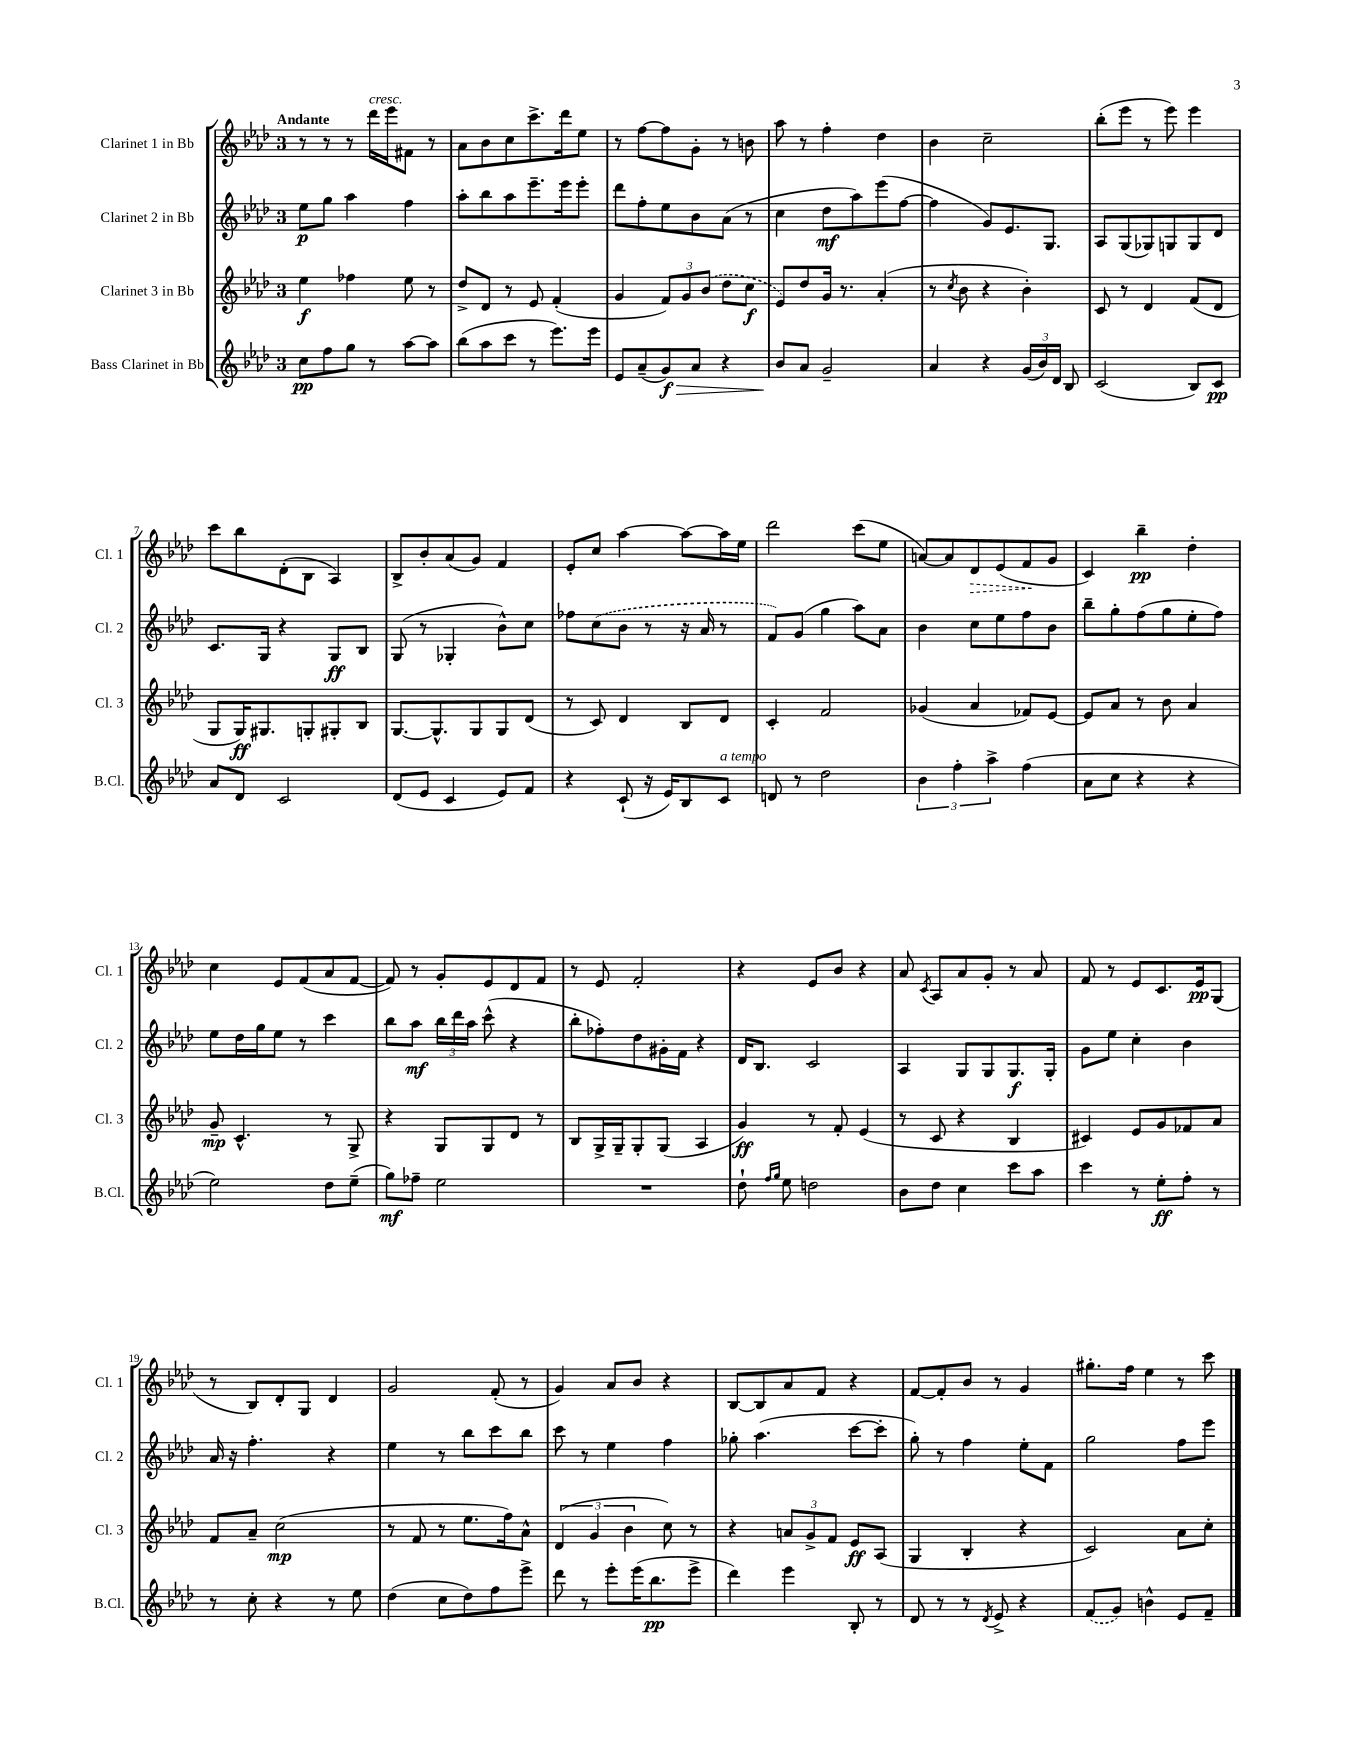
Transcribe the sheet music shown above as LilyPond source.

<<
\new StaffGroup <<
\new Staff = "s0" \with { instrumentName = "Clarinet 1 in Bb" shortInstrumentName = "Cl. 1" } {
    \clef treble \key aes \major \once \override Staff.TimeSignature.style = #'single-digit \time 3/4 \tempo "Andante"
    \autoBeamOff r8 r8 r8 des'''16[^\markup { \italic "cresc." } ees'''16 fis'8] r8 |
    aes'8[ bes'8 c''8 c'''8.-> des'''16 ees''8] |
    r8 f''8[~ f''8 g'8]-. r8 b'8 |
    aes''8 r8 f''4-. des''4 |
    bes'4 c''2-- |
    bes''8[-.( ees'''8] r8 ees'''8) ees'''4 |
    c'''8[ bes''8 des'8-.( bes8] aes4) |
    bes8[-> bes'8-. aes'8( g'8]) f'4 |
    ees'8[-. c''8] aes''4~ aes''8[~ aes''16 ees''16] |
    des'''2 c'''8[( ees''8] |
    a'8[~) a'8 \once \override Hairpin.style = #'dashed-line des'8\> ees'8( f'8\! g'8] |
    c'4) bes''4--\pp des''4-. |
    c''4 ees'8[ f'8( aes'8 f'8]~ |
    f'8) r8 g'8[-. ees'8 des'8 f'8] |
    r8 ees'8 f'2-. |
    r4 ees'8[ bes'8] r4 |
    aes'8 \acciaccatura { c'8 } aes8[ aes'8 g'8]-. r8 aes'8 |
    f'8 r8 ees'8[ c'8. ees'16\pp g8]( |
    r8 bes8[) des'8-. g8] des'4 |
    g'2 f'8-.( r8 |
    g'4) aes'8[ bes'8] r4 |
    bes8[~ bes8 aes'8 f'8] r4 |
    f'8[~ f'8-. bes'8] r8 g'4 |
    gis''8.[-. f''16] ees''4 r8 c'''8 \bar "|." |
}
\new Staff = "s1" \with { instrumentName = "Clarinet 2 in Bb" shortInstrumentName = "Cl. 2" } {
    \clef treble \key aes \major \once \override Staff.TimeSignature.style = #'single-digit \time 3/4
    \autoBeamOff ees''8[\p g''8] aes''4 f''4 |
    aes''8[-. bes''8 aes''8 ees'''8.-- ees'''16 ees'''8]-. |
    des'''8[ f''8-. ees''8 bes'8 aes'8]( r8 |
    c''4 des''8[\mf aes''8) ees'''8( f''8]~ |
    f''4 g'8[) ees'8. g8.] |
    aes8[ g8( ges8) g8 g8 des'8] |
    c'8.[ g16] r4 g8[\ff bes8] |
    g8( r8 ges4-. bes'8[-^) c''8] |
    fes''8[ \once \slurDashed c''8( bes'8] r8 r16 aes'16 r8 |
    f'8[) g'8]( g''4 aes''8[) aes'8] |
    bes'4 c''8[ ees''8 f''8 bes'8] |
    bes''8[-- g''8-. f''8( g''8 ees''8-. f''8]) |
    ees''8[ des''16 g''16 ees''8] r8 c'''4 |
    bes''8[ aes''8]\mf \tuplet 3/2 { bes''16[ des'''16 aes''16] } c'''8-^( r4 |
    bes''8[-. fes''8-.) des''8 gis'16-. f'16] r4 |
    des'16[ bes8.] c'2 |
    aes4 g8[ g8 g8.\f g16]-. |
    g'8[ ees''8] c''4-. bes'4 |
    aes'16 r16 f''4.-. r4 |
    ees''4 r8 bes''8[ c'''8 bes''8] |
    c'''8 r8 ees''4 f''4 |
    ges''8-. aes''4.( c'''8[~ c'''8]-. |
    g''8-.) r8 f''4 ees''8[-. f'8] |
    g''2 f''8[ ees'''8] \bar "|." |
}
\new Staff = "s2" \with { instrumentName = "Clarinet 3 in Bb" shortInstrumentName = "Cl. 3" } {
    \clef treble \key aes \major \once \override Staff.TimeSignature.style = #'single-digit \time 3/4
    \autoBeamOff ees''4\f fes''4 ees''8 r8 |
    des''8[-> des'8] r8 ees'8 f'4-.( |
    g'4 \tuplet 3/2 { f'8[) g'8 \once \slurDashed bes'8]( } des''8[ c''8]\f |
    ees'8[) des''8 g'16] r8. aes'4-.( |
    r8 \acciaccatura { c''8 } bes'8 r4 bes'4-.) |
    c'8 r8 des'4 f'8[( des'8] |
    g8[ g16\ff) gis8. g8-. gis8-. bes8] |
    g8.[~ g8.-^ g8 g8 des'8]( |
    r8 c'8) des'4 bes8[ des'8] |
    c'4-. f'2 |
    ges'4( aes'4 fes'8[) ees'8]~ |
    ees'8[ aes'8] r8 bes'8 aes'4 |
    g'8--\mp c'4.-^ r8 g8-> |
    r4 g8[ g8 des'8] r8 |
    bes8[ g16-> g16-- g8-. g8]( aes4 |
    g'4\ff) r8 f'8-. ees'4( |
    r8 c'8 r4 bes4 |
    cis'4) ees'8[ g'8 fes'8 aes'8] |
    f'8[ aes'8]-- c''2\mp( |
    r8 f'8 r8 ees''8.[ f''16) aes'8]-^ |
    \tuplet 3/2 { des'4( g'4 bes'4 } c''8) r8 |
    r4 \tuplet 3/2 { a'8[ g'8-> f'8] } ees'8[\ff aes8]( |
    g4 bes4-. r4 |
    c'2) aes'8[ c''8]-. \bar "|." |
}
\new Staff = "s3" \with { instrumentName = "Bass Clarinet in Bb" shortInstrumentName = "B.Cl." } {
    \clef treble \key aes \major \once \override Staff.TimeSignature.style = #'single-digit \time 3/4
    \autoBeamOff c''8[\pp f''8 g''8] r8 aes''8[~ aes''8] |
    bes''8[( aes''8 c'''8] r8 ees'''8.[) ees'''16] |
    ees'8[ aes'8--( g'8\f\>) aes'8] r4 |
    bes'8[\! aes'8] g'2-- |
    aes'4 r4 \tuplet 3/2 { g'16[( bes'16) des'16] } bes8 |
    c'2( bes8[) c'8]\pp |
    aes'8[ des'8] c'2 |
    des'8[( ees'8] c'4 ees'8[) f'8] |
    r4 c'8-!( r16 ees'16[) bes8 c'8]^\markup { \italic "a tempo" } |
    d'8 r8 des''2 |
    \tuplet 3/2 { bes'4 f''4-. aes''4-> } f''4( |
    aes'8[ c''8] r4 r4 |
    ees''2) des''8[ ees''8]--( |
    g''8[\mf) fes''8]-- ees''2 |
    R2. |
    des''8-! \grace { f''16[ g''16] } ees''8 d''2 |
    bes'8[ des''8] c''4 c'''8[ aes''8] |
    c'''4 r8 ees''8[-.\ff f''8]-. r8 |
    r8 c''8-. r4 r8 ees''8 |
    des''4( c''8[ des''8) f''8 ees'''8]-> |
    des'''8 r8 ees'''8[-. ees'''16( bes''8.\pp ees'''8]-> |
    des'''4) ees'''4 bes8-. r8 |
    des'8 r8 r8 \acciaccatura { des'8 } ees'8-> r4 |
    \once \slurDashed f'8[( g'8]) b'4-^ ees'8[ f'8]-- \bar "|." |
}
>>
>>
